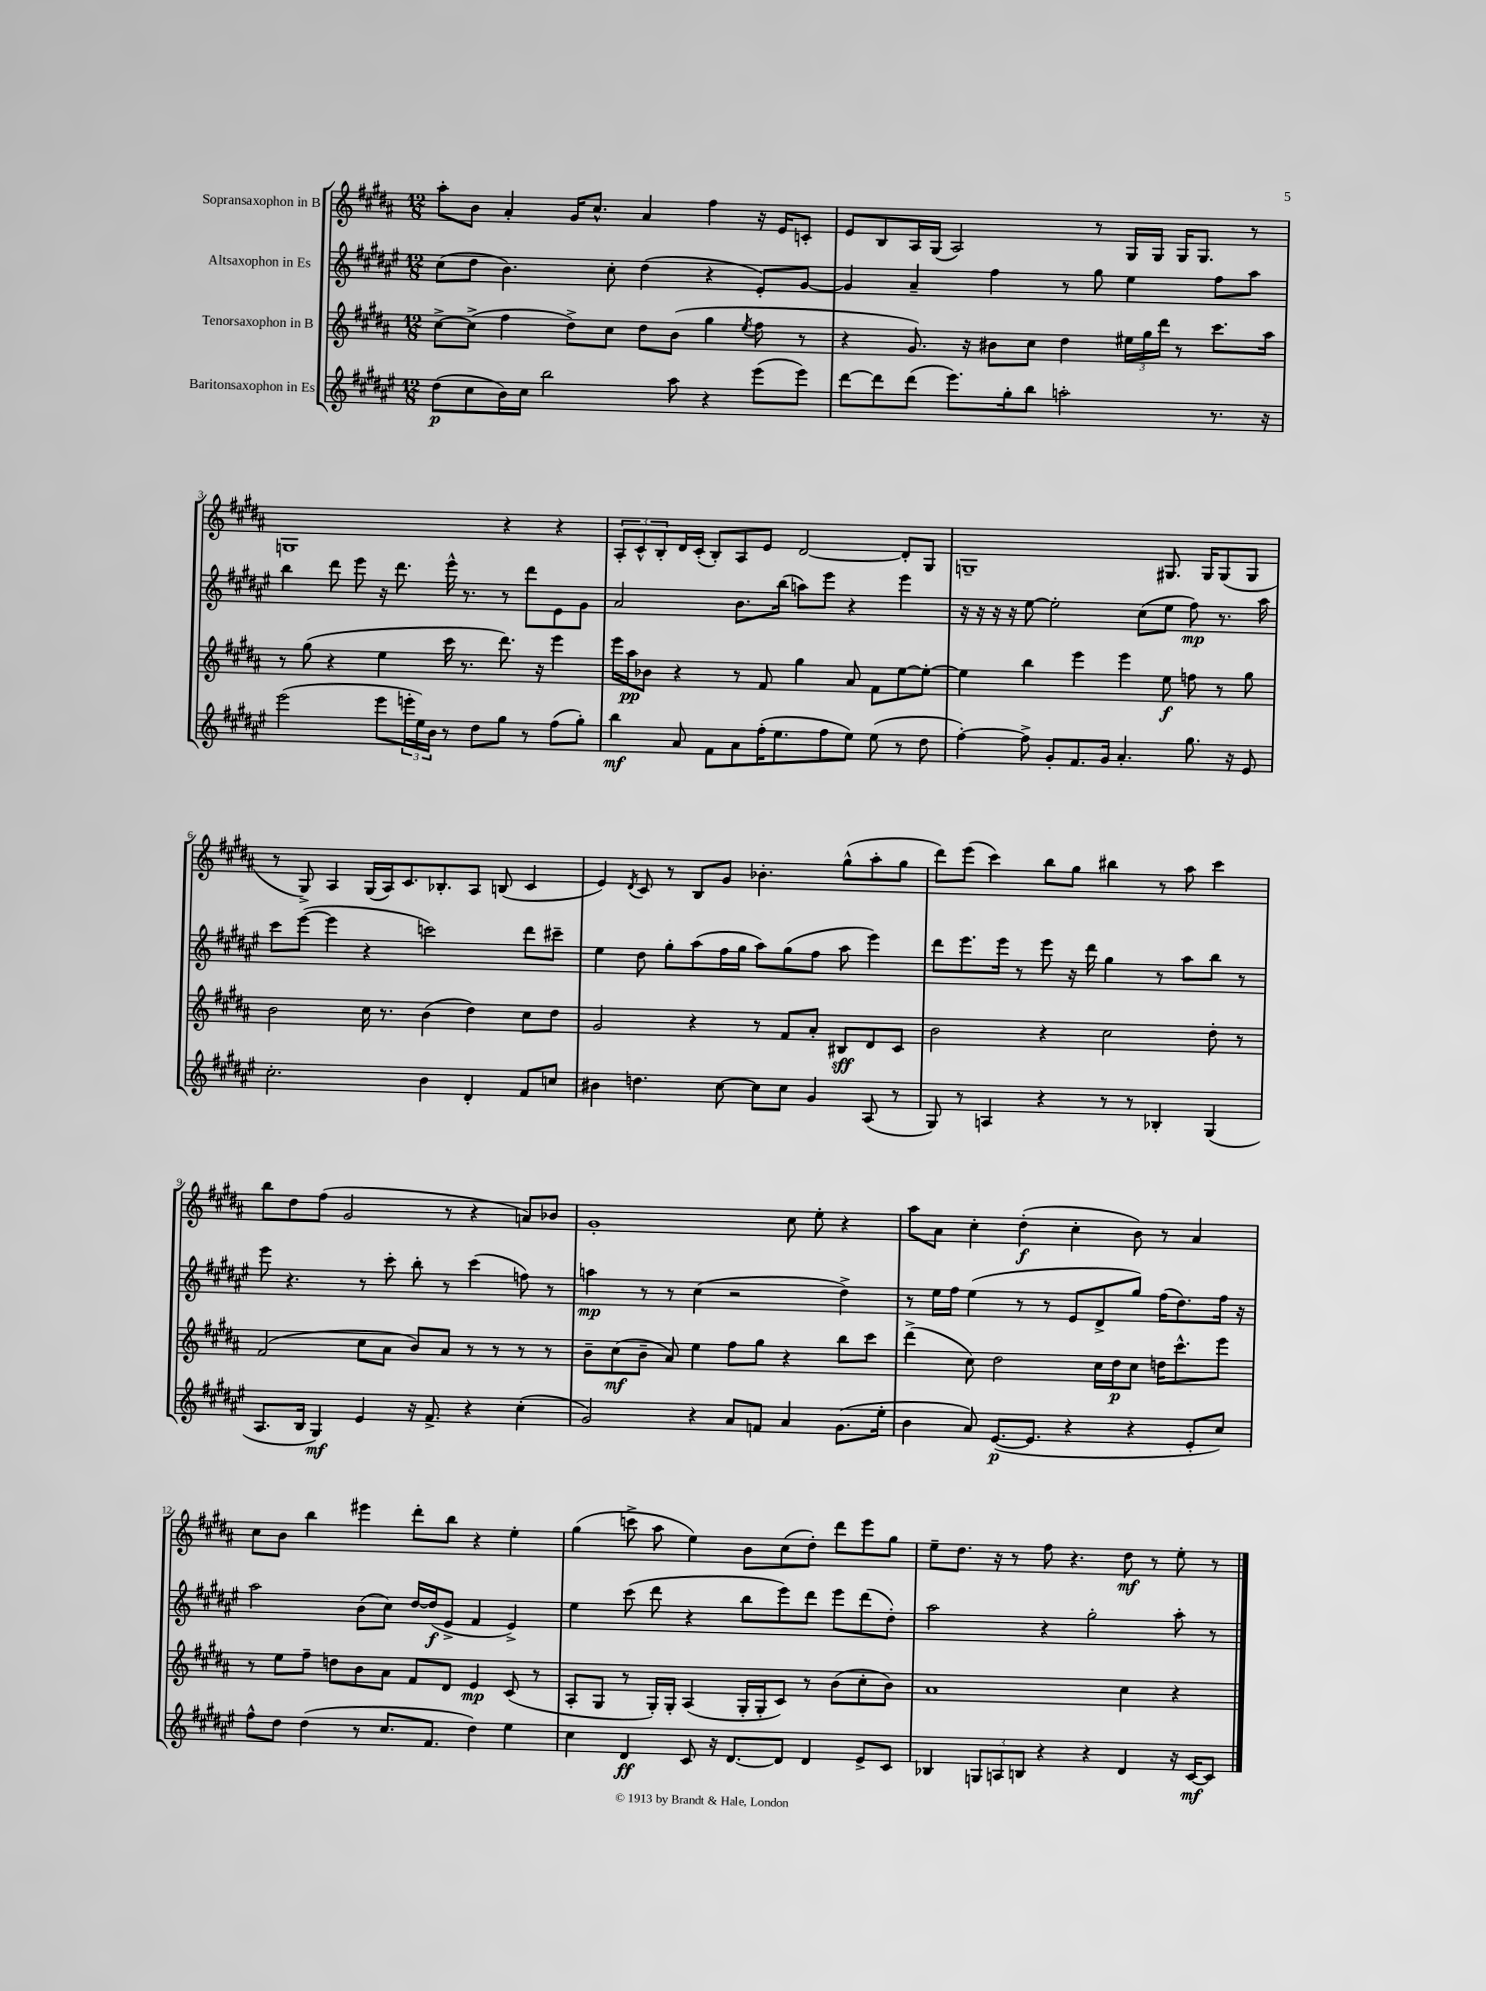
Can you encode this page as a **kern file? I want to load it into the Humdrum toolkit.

**kern	**kern	**kern	**kern
*staff4	*staff3	*staff2	*staff1
*clefG2	*clefG2	*clefG2	*clefG2
*k[f#c#g#d#a#e#]	*k[f#c#g#d#a#]	*k[f#c#g#d#a#e#]	*k[f#c#g#d#a#]
*M12/8	*M12/8	*M12/8	*M12/8
(8dd#\L	[8cc#^\L	(8cc#\L	8aa#'\L
8cc#\	(8cc#^\]J	8dd#\J	8b\J
16b\L)	4ff#\	4.b\)	4a#'/
16cc#\JJ	.	.	.
2bb\	.	.	.
.	8dd#^\L)	.	16g#/LK
.	.	.	8.cc#^^/J
.	8cc#\J	8cc#'\	.
.	8dd#\L	(4dd#\	4a#/
8aa#\	(8b\J	.	.
4r	4gg#\	4r	4ff#\
.	8qee/	.	.
(8eee#\L	8ff#\	8e#'/L)	16r
.	.	.	16e/LK
8eee#\J)	8r	[8g#/J	8c'/J
=	=	=	=
[8ddd#\L	4r	4g#/]	8e/L
8ddd#\]	.	.	8B/
(8ddd#\J	8.g#/)	4a#~/	16A#/L
.	.	.	(16G#/JJ
8.eee#\L)	.	.	2A#/)
.	16r	.	.
.	8b#\L	4ff#\	.
16gg#'\k	.	.	.
8bb\J	8cc#\J	.	.
2aa'\	4dd#\	8r	.
.	.	8gg#\	8r
.	24ee#\LL	4ee#\	16G#/LL
.	24gg#\	.	.
.	.	.	16G#/JJ
.	24ddd#\JJ	.	.
.	8r	.	16G#/LK
.	.	.	8.G#/J
8.r	8.ccc#\L	8ff#\L	.
.	.	8aa#\J	8r
16r	16aa#\Jk	.	.
=	=	=	=
(2eee#\	8r	4bb\	1G
.	(8gg#\	.	.
.	4r	8ddd#\	.
.	.	8eee#\	.
8eee#\L	4ee\	16r	.
.	.	8.ddd#\	.
24eee'\L	.	.	.
24ee#\)	.	.	.
24b\JJ	.	.	.
8r	16ccc#\	16eee#^^\	.
.	8.r	8.r	.
8dd#\L	.	.	.
8gg#\J	8.ddd#\)	8r	4r
8r	.	8ddd#\L	.
.	16r	.	.
(8ff#\L	4eee\	8e#\	4r
8gg#'\J)	.	8g#\J	.
=	=	=	=
4bb\	16eee\LL	2a#/	12A#'/L
.	16aa#\J	.	.
.	.	.	12c#^^/
.	8b-\J	.	.
.	.	.	12B'/
8a#/	4r	.	16d#/L
.	.	.	(16c#'/JJ
8f#\L	.	.	8B'/L)
8a#\	8r	8.b\L	8A#/
(16ff#'\K	8f#/	.	8e/J
8.ee#\	.	(16bb\Jk	.
.	4gg#\	8aa\L)	[2d#/
8ff#\	.	8eee#\J	.
8ee#\J)	8a#/	4r	.
(8ee#\	8f#\L	.	.
8r	[8ee\	4eee#\	8d#'/]L
8dd#\	8ee'\_J	.	8G#/J
=	=	=	=
[4ff#'\)	4ee\]	16r	1G~
.	.	16r	.
.	.	16r	.
.	.	16r	.
8ff#^\]	4bb\	[8ee#\	.
8g#'/L	.	2ee#'\]	.
8.f#/	4eee\	.	.
16g#/Jk	.	.	.
4.a#'/	4eee\	.	.
.	.	(8cc#\L	.
.	8ee\	8ee#\J	8.G#/
8.gg#\	8ff\	8ff#\)	.
.	.	.	16G#/LK
.	8r	8.r	(8G#/
16r	.	.	.
8e#/	8gg#\	.	8G#/J
.	.	16aa#\	.
=	=	=	=
2.cc#'\	2b\	8ccc#\L	8r
.	.	([8eee#\J	8G#^/)
.	.	4eee#\]	4A#/
.	16cc#\	4r	(16G#/LL
.	8.r	.	16A#/J)
.	.	.	8.c#/
4b\	(4b\	2ccc\)	.
.	.	.	8.B-'/
4d#'/	4dd#\)	.	8A#/J
.	.	.	(8B/
8f#/L	8cc#\L	8ddd#\L	4c#/
8cc/J	8dd#\J	8ccc#~\J	.
=	=	=	=
4b#\	2g#/	4ee#\	4e/)
.	.	.	8qd#/
4.dd\	.	8dd#\	8c#/
.	.	8gg#'\L	8r
.	4r	(8aa#\	8B/L
[8cc#\	.	16ff#\L	8g#/J
.	.	16gg#\JJ	.
8cc#\]L	8r	8aa#\L)	4.b-'\
8cc#\J	8f#/L	(8gg#\	.
4g#/	8a#'/J	8ff#\J	.
.	8B#/L	8aa#\	(8gg#^^\L
(8A#/	8d#/	4eee#\)	8aa#'\
8r	8c#/J	.	8gg#\J
=	=	=	=
8G#/)	2b\	8ddd#\L	8ddd#\L)
8r	.	8.eee#\	(8eee\J
4A/	.	.	4ccc#\)
.	.	16eee#\Jk	.
.	.	8r	.
4r	4r	8eee#\	8bb\L
.	.	16r	8gg#\J
.	.	16ddd#\	.
8r	2cc#\	4gg#\	4bb#\
8r	.	.	.
4B-'/	.	8r	8r
.	.	8aa#\L	8aa#\
(4G#/	8dd#'\	8bb\J	4ccc#\
.	8r	8r	.
=	=	=	=
8.A#/L	(2f#/	8eee#\	8bb\L
.	.	4.r	8dd#\
16B/Jk	.	.	.
4G#/)	.	.	(8ff#\J
.	.	.	2g#/
4e#/	8cc#\L	8r	.
.	8a#\J	8ccc#'\	.
16r	8b/L)	8bb'\	.
8.f#^/	.	.	.
.	8a#/J	8r	8r
4r	8r	(4ccc#\	4r
.	8r	.	.
(4cc#'\	8r	8ff\)	8a/L)
.	8r	8r	8b-/J
=	=	=	=
2g#/)	8b~\L	4aa\	1g#'
.	(8cc#\	.	.
.	8b~\J	8r	.
.	8a#/)	8r	.
4r	4ee\	(4cc#\	.
8a#/L	8ff#\L	2r	.
8f/J	8gg#\J	.	.
4a#/	4r	.	8cc#\
.	.	.	8ee'\
(8.g#\L	8bb\L	4dd#^\)	4r
.	8ccc#\J	.	.
16ee#'\Jk	.	.	.
=	=	=	=
4b\	(4ddd#^\	8r	8aa#\L
.	.	16ee#\LL	8a#\J
.	.	16ff#\JJ	.
8a#/)	8cc#\)	(4ee#\	4cc#'\
([8.e#/L	2dd#\	.	.
.	.	8r	(4dd#'\
8.e#/]J	.	.	.
.	.	8r	.
4r	.	8e#/L	4cc#'\
.	16cc#\LL	8d#^/	.
.	16dd#\J	.	.
4r	8cc#\J	8gg#/J)	8b\)
.	16dd\LK	(16ff#\LK	8r
.	8.ccc#^^\	8.dd#\)	.
8e#'/L	.	.	4a#/
8cc#/J)	8eee\J	16ff#\Jk	.
.	.	16r	.
=	=	=	=
8ff#^^\L	8r	2aa#\	8cc#\L
8dd#\J	8ee\L	.	8b\J
(4dd#\	8ff#~\J	.	4bb\
.	8dd\L	.	.
8r	8b\	(8b\L	4eee#\
8.cc#/L	8a#\J	8cc#\J)	.
.	8f#/L	[16dd#/LL	8ddd#'\L
8.f#/J	.	(16dd#/]J	.
.	8d#/J	8e#^/J	8bb\J
4dd#\)	4e/	4f#/	4r
4ee#\	(8c#/	4e#^/)	4ee'\
.	8r	.	.
=	=	=	=
4cc#\	8A#'/L	4ee#\	(4gg#\
.	8G#/J	.	.
4d#/	8r	(8ccc#\	8ccc^\
.	16G#'/LL)	8ddd#\	8aa#\
.	16G#'/JJ	.	.
8c#/	(4A#/	4r	4ee\)
16r	.	.	.
[8.d#/L	.	.	.
.	16G#'/LL	8bb\L	8b\L
.	16G#'/J	.	.
8d#/]J	8c#/J)	8eee#\)	(8cc#\
4d#/	8r	8ddd#\J	8dd#'\J)
.	(8b\L	8eee#\L	8ddd#\L
8e#^/L	8cc#'\	(8ddd#\	8eee\
8c#/J	8b\J)	8dd#'\J)	8gg#\J
=	=	=	=
4B-/	1a#	2aa#\	8ee~\L
.	.	.	8.dd#\J
12G/L	.	.	.
.	.	.	16r
12A/	.	.	.
.	.	.	8r
12B/J	.	.	.
4r	.	4r	8ff#\
.	.	.	4.r
4r	.	2gg#'\	.
4d#/	4cc#\	.	8dd#\
.	.	.	8r
16r	4r	8aa#'\	8ee'\
[16c#/LK	.	.	.
8c#/]J	.	8r	8r
==	==	==	==
*-	*-	*-	*-
